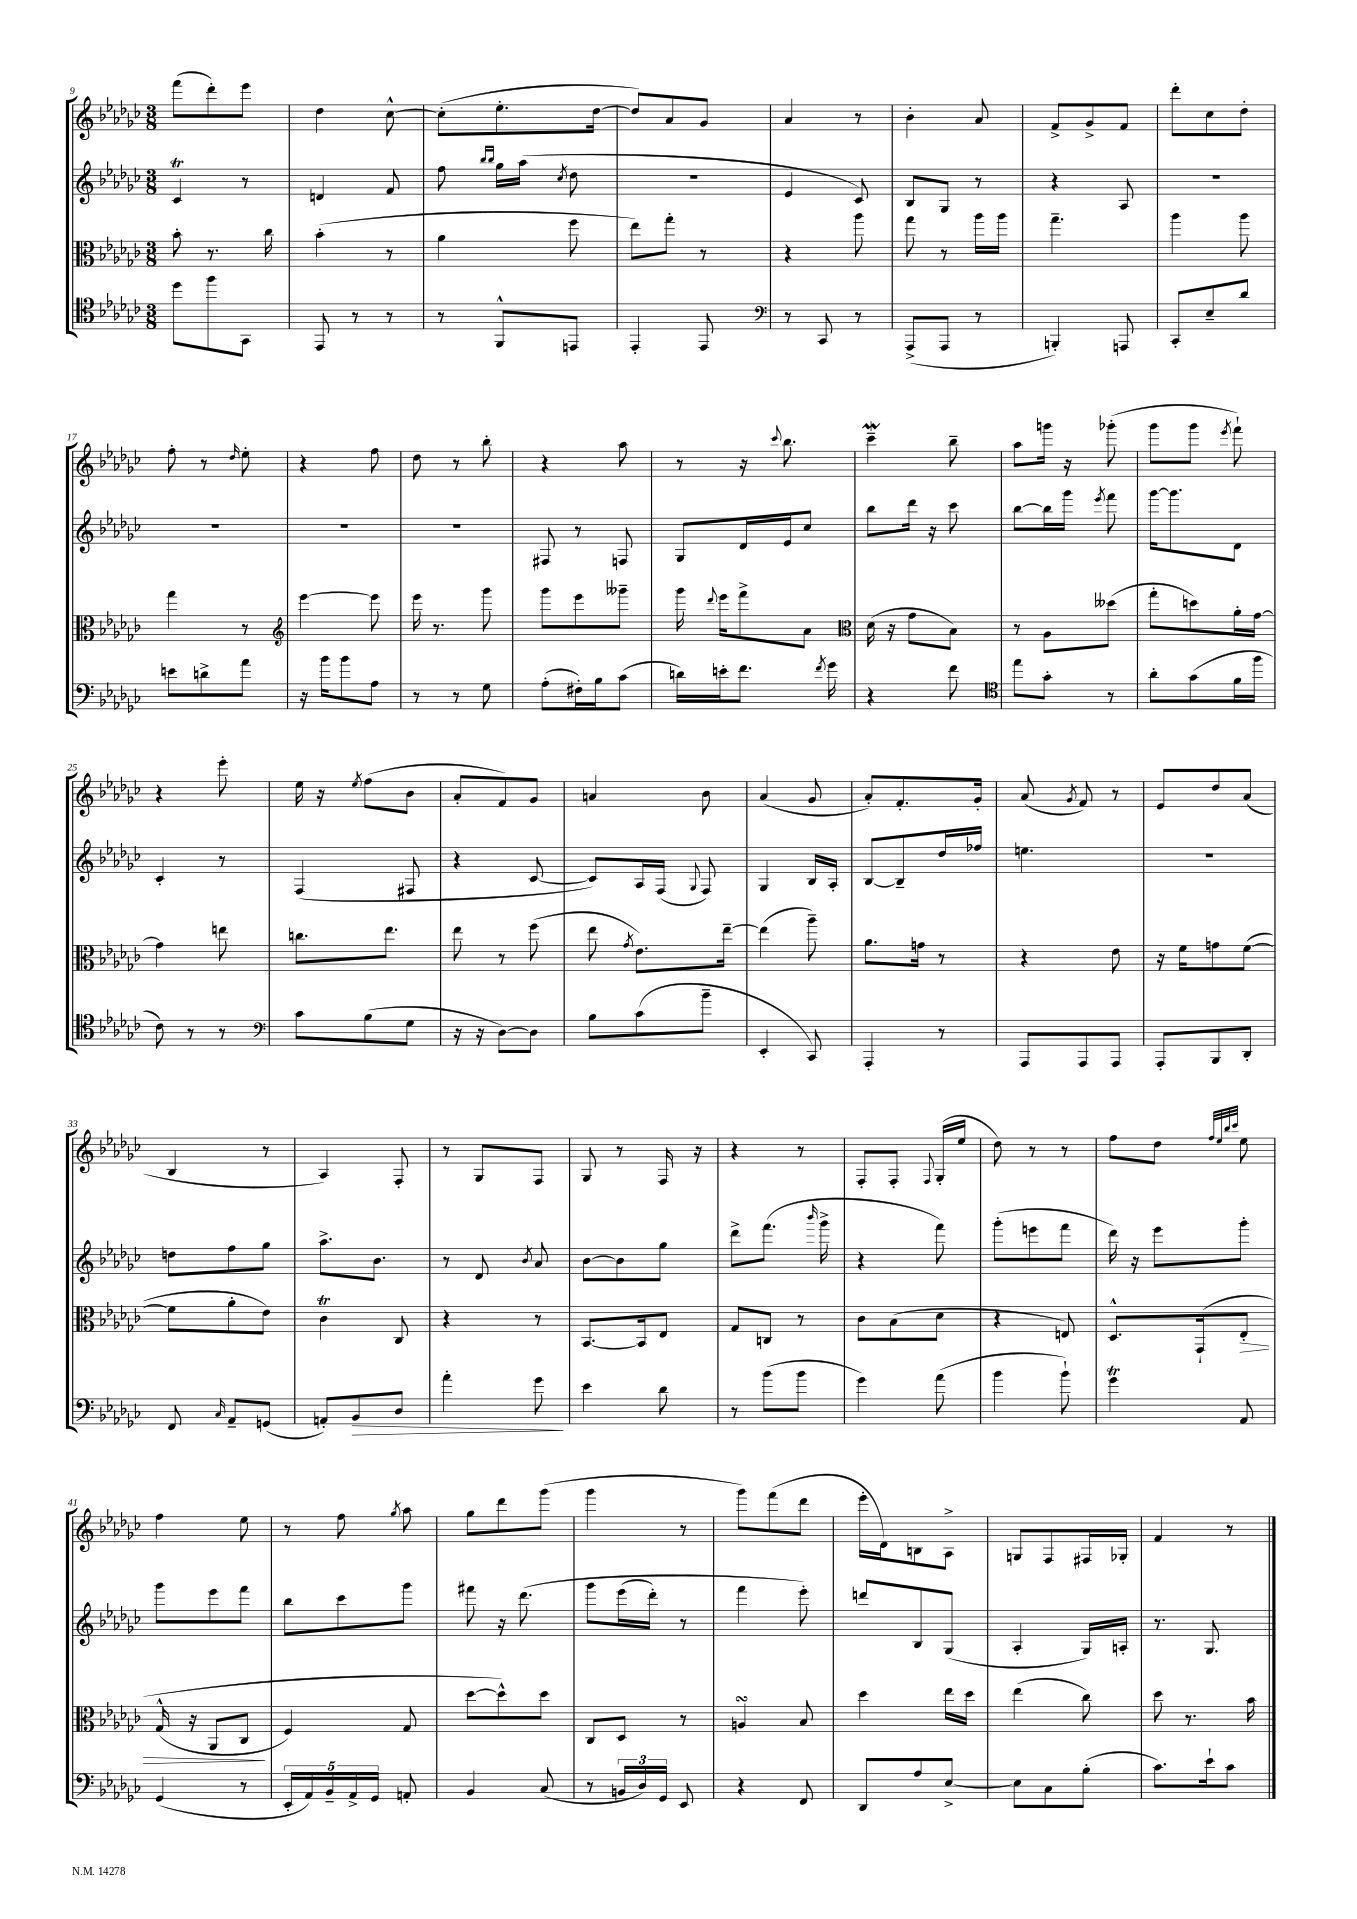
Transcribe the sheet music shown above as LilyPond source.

<<
\new StaffGroup <<
\new Staff = "s0" {
    \clef treble \key ges \major \numericTimeSignature \time 3/8
    \autoBeamOff f'''8[( des'''8-.) ees'''8] |
    des''4 ces''8~-^ |
    ces''8[-.( ees''8.-. des''16]~ |
    des''8[) aes'8 ges'8] |
    aes'4 r8 |
    bes'4-. aes'8 |
    f'8[-> ges'8-> f'8] |
    des'''8[-. ces''8 des''8]-. |
    f''8-. r8 \grace { des''16 } ees''8-. |
    r4 f''8 |
    des''8 r8 bes''8-. |
    r4 aes''8 |
    r8 r16 \appoggiatura { ces'''8 } bes''8. |
    ces'''4--\mordent bes''8-- |
    aes''8[ g'''16] r16 ges'''8-.( |
    ges'''8[ ges'''8] \acciaccatura { ees'''8 } f'''8-!) |
    r4 ees'''8-. |
    ees''16 r16 \acciaccatura { ees''8 } f''8[( bes'8] |
    aes'8[-. f'8) ges'8] |
    a'4 bes'8 |
    aes'4( ges'8 |
    aes'8[-.) f'8.-. ges'16]-. |
    aes'8( \acciaccatura { ges'8 } f'8) r8 |
    ees'8[ des''8 aes'8]( |
    bes4 r8 |
    aes4) f8-. |
    r8 ges8[ f8] |
    ges8 r8 f16 r16 |
    r4 r8 |
    f8[-. f8]-. \appoggiatura { f8 } ges16[-.( ees''16] |
    des''8) r8 r8 |
    f''8[ des''8] \grace { f''32[ ees''32 bes''32 ces'''32] } ees''8 |
    f''4 ees''8 |
    r8 f''8 \acciaccatura { ges''8 } aes''8 |
    ges''8[ des'''8 ges'''8]( |
    ges'''4 r8 |
    ges'''8[) f'''8( des'''8] |
    ees'''16[-. des'16) b8 aes8]-> |
    g8[ f8 fis16 ges16]-. |
    f'4 r8 \bar "|." |
}
\new Staff = "s1" {
    \clef treble \key ges \major \numericTimeSignature \time 3/8
    \autoBeamOff ces'4\trill r8 |
    d'4 f'8 |
    f''8 \grace { bes''16[ bes''16] } ges''16[ aes''16]( \acciaccatura { ces''8 } des''8 |
    R4. |
    ees'4 ces'8) |
    bes8[ ges8] r8 |
    r4 aes8 |
    R4. |
    R4. |
    R4. |
    R4. |
    fis8 r8 f8 |
    ges8[ des'16 ees'16 ces''8] |
    bes''8[ des'''16] r16 ces'''8 |
    bes''8[~ bes''16 ges'''16] \acciaccatura { ees'''8 } f'''8 |
    ges'''16[~ ges'''8. des'8] |
    ces'4-. r8 |
    f4( fis8 |
    r4 ces'8~ |
    ces'8[) aes16 f16]( \appoggiatura { ges8 } f8) |
    ges4 bes16[ aes16]-. |
    bes8[~ bes8-- des''16 fes''16] |
    e''4. |
    R4. |
    d''8[ f''8 ges''8] |
    aes''8.[-> bes'8.] |
    r8 des'8 \acciaccatura { bes'8 } aes'8 |
    bes'8[~ bes'8 ges''8] |
    des'''8[-> f'''8.]( \grace { bes'''16 } ges'''16-> |
    r4 f'''8) |
    ges'''8[-.( e'''8 f'''8] |
    des'''16) r16 ees'''8[ ges'''8]-. |
    ges'''8[ ees'''8 f'''8] |
    bes''8[ ces'''8 ges'''8] |
    fis'''8 r16 des'''8.\( |
    ges'''8[ ees'''16( des'''16]-.) r8 |
    f'''4 ees'''8-.\) |
    d'''8[ bes8 ges8]( |
    aes4-. ges16[) a16]-. |
    r8. ges8. \bar "|." |
}
\new Staff = "s2" {
    \clef alto \key ges \major \numericTimeSignature \time 3/8
    \autoBeamOff bes'8-. r8. ces''16 |
    bes'4-.( r8 |
    aes'4 f''8 |
    ees''8[) ges''8]-. r8 |
    r4 aes''8 |
    ges''8 r8 aes''16[ aes''16] |
    ges''4.-- |
    aes''4 aes''8 |
    ges''4 r8 |
    \clef treble ees'''4~ ees'''8 |
    ees'''16 r8. ges'''8 |
    ges'''8[ ees'''8 geses'''8]-- |
    ges'''16 \appoggiatura { des'''8 } ees'''16[ f'''8-> aes'8] |
    \clef alto des'16( r16 ges'8[ bes8]) |
    r8 aes8[ deses''8]( |
    ges''8[-. d''8) aes'16-. ges'16]~ |
    ges'4 e''8 |
    c''8.[ ees''8.] |
    ees''8 r8 f''8( |
    ees''8 \acciaccatura { ges'8 } ees'8.[) ees''16]~-- |
    ees''4( aes''8--) |
    aes'8.[ g'16] r8 |
    r4 ees'8 |
    r16 f'16[ g'8 f'8]~( |
    f'8[ aes'8-. ees'8]) |
    ces'4\trill ces8 |
    r4 r8 |
    bes,8.[~ bes,16 ees8] |
    ges8[ c8] r8 |
    ces'8[ bes8( des'8] |
    r4 e8) |
    des8.[-^ ges,16-!\( ees8]-.\> |
    ges16-^( r16 aes,8[ ces8]\! |
    f4) ges8 |
    des''8[~ des''8-^\) des''8] |
    ces8[ des8] r8 |
    a4\turn bes8 |
    des''4 ees''16[ des''16] |
    ees''4( ces''8) |
    des''8 r8. bes'16 \bar "|." |
}
\new Staff = "s3" {
    \clef tenor \key ges \major \numericTimeSignature \time 3/8
    \autoBeamOff des''8[ f''8 ges,8] |
    ees,8 r8 r8 |
    r8 f,8[-^ e,8] |
    ees,4-. ees,8 |
    \clef bass r8 ces,8 r8 |
    aes,,8[->( aes,,8] r8 |
    b,,4-.) a,,8 |
    ces,8[-. ees8-- des'8] |
    e'8[ d'8-> aes'8] |
    r16 bes'16[ bes'8 aes8] |
    r8 r8 ges8 |
    aes8[-.( fis16-.) bes16 ces'8]( |
    d'16[) e'16-. f'8.] \acciaccatura { f'8 } ges'16 |
    r4 f'8 |
    \clef tenor ees''8[ ges'8]-. r8 |
    aes'8[-. ges'8( f'16 f''16] |
    ces'8) r8 r8 |
    \clef bass ces'8[ bes8( ges8] |
    r16 r16 des8[~) des8] |
    bes8[ ces'8( bes'8]-- |
    ees,4-. ces,8) |
    aes,,4-. r8 |
    aes,,8[ aes,,8 aes,,8] |
    aes,,8[-. bes,,8 des,8]-. |
    f,8 \grace { ces16 } aes,8[-- g,8]( |
    a,8[-.) bes,8\> des8] |
    aes'4-. ges'8\! |
    ees'4 des'8 |
    r8 bes'8[( bes'8] |
    ges'4) aes'8( |
    bes'4 bes'8-!) |
    ges'4\trill aes,8 |
    ges,4( r8 |
    \tuplet 5/4 { ees,16[-. aes,16) bes,16-- aes,16-> ges,16] } a,8-. |
    bes,4 ces8( |
    r8 \tuplet 3/2 { b,16[ des16) ges,16] } ees,8 |
    r4 f,8 |
    des,8[ aes8 ees8]~-> |
    ees8[ ces8 bes8]-.( |
    ces'8.[) ees'16-! ces'8] \bar "|." |
}
>>
>>
\layout { \context { \Score currentBarNumber = #9 } }
